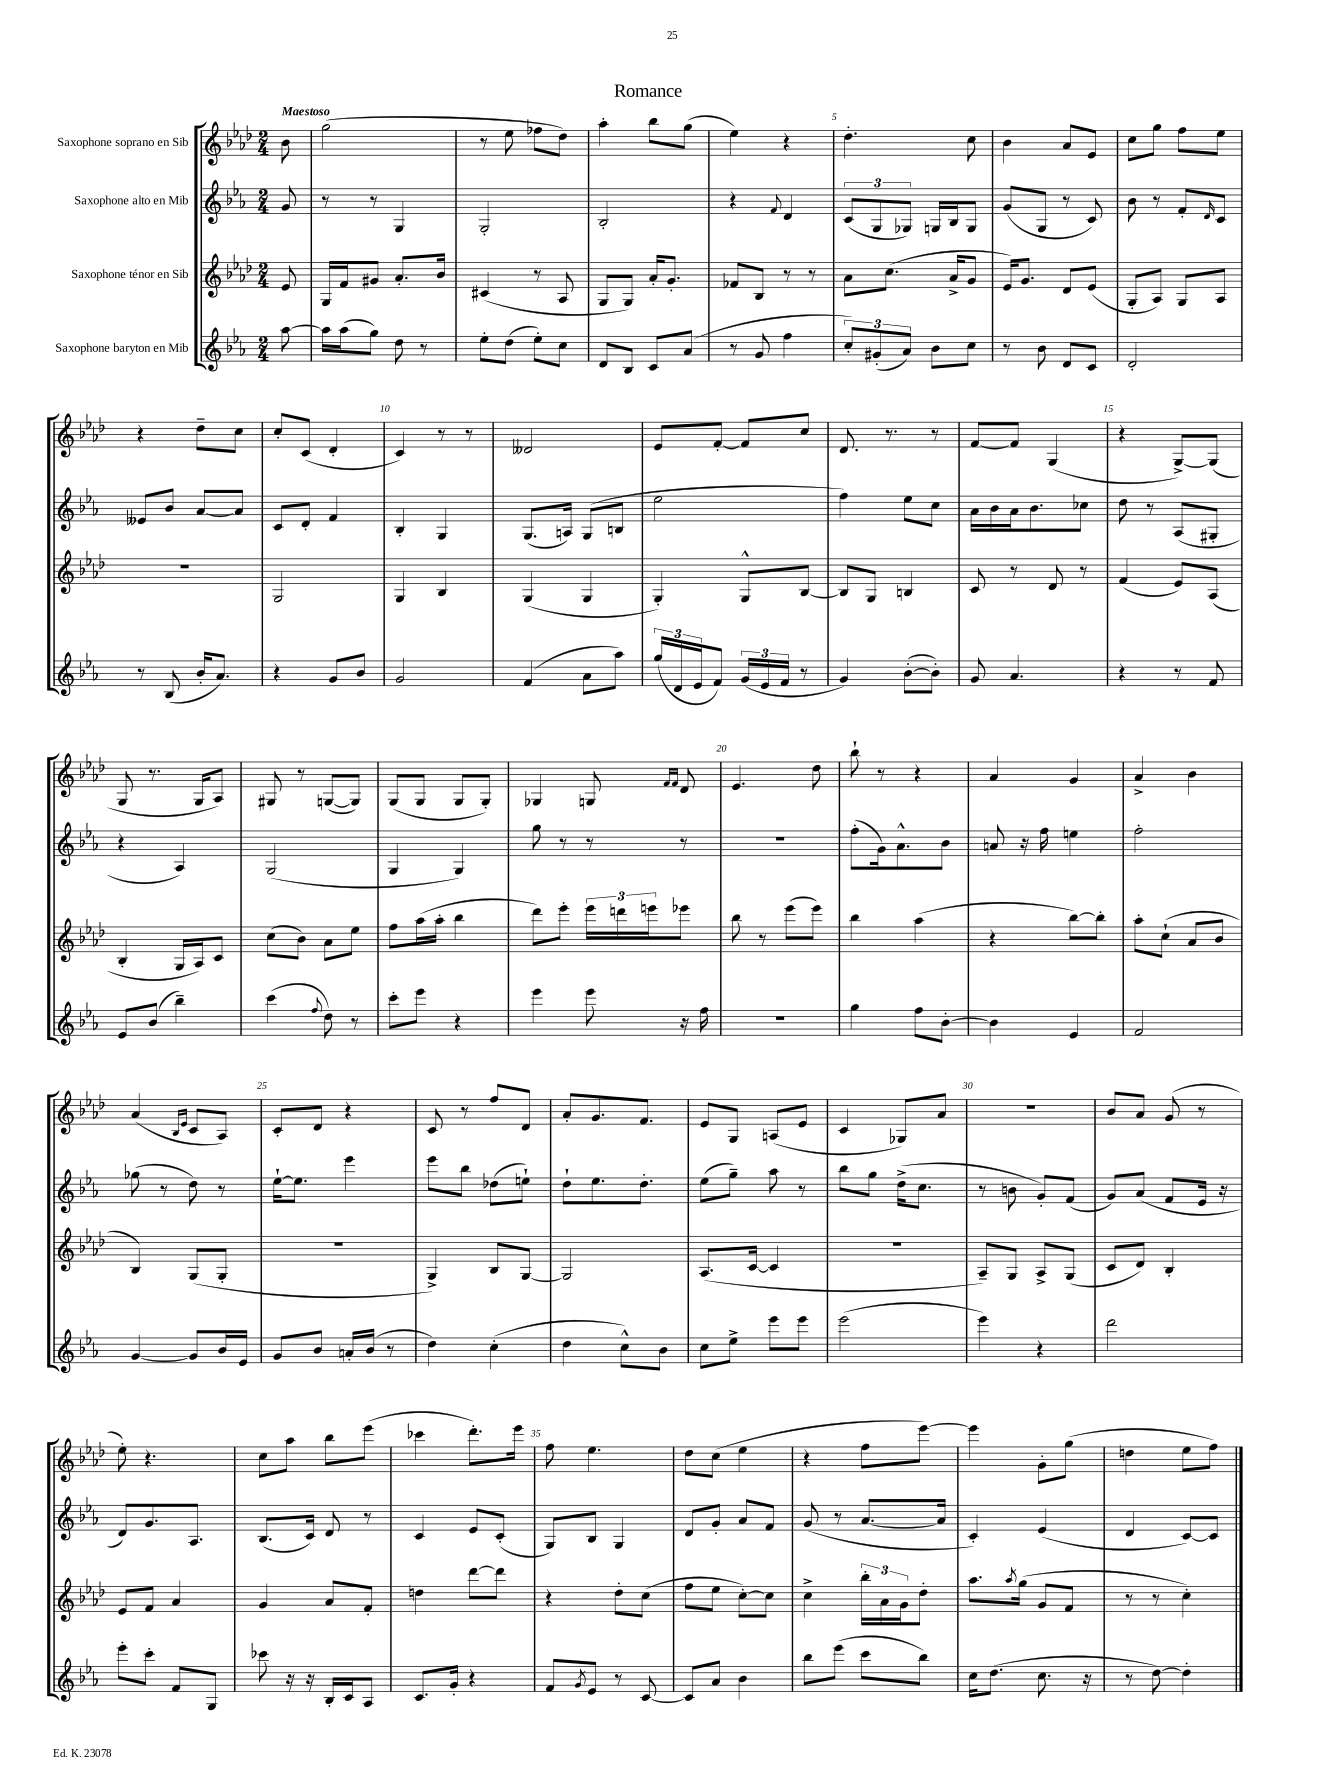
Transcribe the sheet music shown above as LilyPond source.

\header { title = "Romance" }
<<
\new StaffGroup <<
\new Staff = "s0" \with { instrumentName = "Saxophone soprano en Sib" } {
    \clef treble \key aes \major \numericTimeSignature \time 2/4 \partial 8 \tempo "Maestoso"
    bes'8 |
    g''2( |
    r8 ees''8 fes''8 des''8) |
    aes''4-. bes''8 g''8( |
    ees''4) r4 |
    des''4.-. c''8 |
    bes'4 aes'8 ees'8 |
    c''8 g''8 f''8 ees''8 |
    r4 des''8-- c''8 |
    c''8-. c'8( des'4-. |
    c'4) r8 r8 |
    deses'2 |
    ees'8 f'8~-. f'8 c''8 |
    des'8. r8. r8 |
    f'8~ f'8 g4( |
    r4 g8~->) g8( |
    g8 r8. g16 aes8) |
    gis8 r8 g8~( g8) |
    g8( g8 g8 g8-.) |
    ges4 g8 \grace { f'16 f'16 } des'8 |
    ees'4. des''8 |
    bes''8-! r8 r4 |
    aes'4 g'4 |
    aes'4-> bes'4 |
    aes'4( \grace { bes16 ees'16 } c'8 aes8) |
    c'8-. des'8 r4 |
    c'8 r8 f''8 des'8 |
    aes'8-. g'8. f'8. |
    ees'8 g8 a8( ees'8 |
    c'4 ges8) aes'8 |
    r2 |
    bes'8 aes'8 g'8( r8 |
    ees''8-.) r4. |
    c''8 aes''8 bes''8 ees'''8( |
    ces'''4 des'''8.-.) ees'''16 |
    f''8 ees''4. |
    des''8 c''8( ees''4 |
    r4 f''8 ees'''8~) |
    ees'''4 g'8-. g''8( |
    d''4 ees''8 f''8) \bar "|." |
}
\new Staff = "s1" \with { instrumentName = "Saxophone alto en Mib" } {
    \clef treble \key ees \major \numericTimeSignature \time 2/4 \partial 8
    g'8 |
    r8 r8 g4 |
    g2-. |
    bes2-. |
    r4 \appoggiatura { f'8 } d'4 |
    \tuplet 3/2 { c'8( g8 ges8) } g16 bes16 g8 |
    g'8( g8 r8 c'8) |
    bes'8 r8 f'8-. \grace { d'16 } c'8 |
    eeses'8 bes'8 aes'8~ aes'8 |
    c'8 d'8-. f'4 |
    bes4-. g4 |
    g8.( a16) g8( b8 |
    ees''2 |
    f''4) ees''8 c''8 |
    aes'16 bes'16 aes'16 bes'8. ces''8 |
    d''8 r8 aes8( gis8-. |
    r4 aes4) |
    g2( |
    g4 g4) |
    g''8 r8 r8 r8 |
    R2 |
    f''8-.( g'16) aes'8.-^ bes'8 |
    a'8 r16 f''16 e''4 |
    f''2-. |
    ges''8( r8 d''8) r8 |
    ees''16~-! ees''8. ees'''4 |
    ees'''8 bes''8 des''8( e''8-!) |
    d''8-! ees''8. d''8.-. |
    ees''8( g''8--) aes''8 r8 |
    bes''8 g''8 d''16->( c''8. |
    r8 b'8 g'8-.) f'8( |
    g'8) aes'8( f'8 ees'16 r16 |
    d'8) g'8. aes8. |
    bes8.( c'16) d'8 r8 |
    c'4 ees'8 c'8-.( |
    g8) bes8 g4 |
    d'8 g'8-. aes'8 f'8 |
    g'8( r8 aes'8.~ aes'16 |
    c'4-.) ees'4( |
    d'4 c'8~) c'8 \bar "|." |
}
\new Staff = "s2" \with { instrumentName = "Saxophone ténor en Sib" } {
    \clef treble \key aes \major \numericTimeSignature \time 2/4 \partial 8
    ees'8 |
    g16 f'16 gis'8 aes'8.-. bes'16 |
    cis'4( r8 aes8 |
    g8 g8) aes'16-. g'8.-. |
    fes'8 bes8 r8 r8 |
    aes'8 c''8.( aes'16-> g'8 |
    ees'16) g'8. des'8 ees'8( |
    g8-. aes8) g8 aes8 |
    r2 |
    g2 |
    g4 bes4 |
    g4( g4 |
    g4-.) g8-^ bes8~ |
    bes8 g8 b4 |
    c'8 r8 des'8 r8 |
    f'4( ees'8) aes8( |
    bes4-. g16 aes16) c'8 |
    c''8( bes'8) aes'8 ees''8 |
    f''8 aes''16( aes''16-. bes''4 |
    des'''8) ees'''8-. \tuplet 3/2 { ees'''16 d'''16 e'''16 } ees'''8 |
    bes''8 r8 ees'''8( ees'''8) |
    bes''4 aes''4( |
    r4 bes''8~) bes''8-. |
    aes''8-. c''8-!( aes'8 bes'8 |
    bes4) g8( g8-. |
    R2 |
    g4->) bes8 g8~ |
    g2 |
    aes8.( c'16~ c'4 |
    r2 |
    aes8--) g8 aes8-> g8( |
    c'8 des'8) bes4-. |
    ees'8 f'8 aes'4 |
    g'4 aes'8 f'8-. |
    d''4 des'''8~ des'''8 |
    r4 des''8-. c''8( |
    f''8 ees''8 c''8~-.) c''8 |
    c''4-> \tuplet 3/2 { bes''16-. aes'16 g'16 } des''8-. |
    aes''8. \acciaccatura { aes''8 } g''16( g'8 f'8 |
    r8 r8 c''4-.) \bar "|." |
}
\new Staff = "s3" \with { instrumentName = "Saxophone baryton en Mib" } {
    \clef treble \key ees \major \numericTimeSignature \time 2/4 \partial 8
    aes''8~ |
    aes''16 aes''16( g''8) d''8 r8 |
    ees''8-. d''8( ees''8-.) c''8 |
    d'8 bes8 c'8 aes'8( |
    r8 g'8 f''4 |
    \tuplet 3/2 { c''8-.) gis'8-.( aes'8) } bes'8 c''8 |
    r8 bes'8 d'8 c'8 |
    d'2-. |
    r8 bes8( bes'16-. aes'8.) |
    r4 g'8 bes'8 |
    g'2 |
    f'4( aes'8 aes''8) |
    \tuplet 3/2 { g''16( d'16 ees'16 } f'8) \tuplet 3/2 { g'16( ees'16 f'16 } r8 |
    g'4) bes'8~-.( bes'8-.) |
    g'8 aes'4. |
    r4 r8 f'8 |
    ees'8 bes'8( bes''4--) |
    c'''4( \appoggiatura { f''8 } d''8) r8 |
    c'''8-. ees'''8 r4 |
    ees'''4 ees'''8 r16 f''16 |
    R2 |
    g''4 f''8 bes'8~-. |
    bes'4 ees'4 |
    f'2 |
    g'4~ g'8 bes'16 ees'16 |
    g'8 bes'8 a'16-. bes'16( r8 |
    d''4) c''4-.( |
    d''4 c''8-^) bes'8 |
    c''8 ees''8-> ees'''8 ees'''8 |
    ees'''2( |
    ees'''4) r4 |
    d'''2 |
    ees'''8-. c'''8-. f'8 g8 |
    ces'''8 r16 r16 bes16-. c'16 aes8 |
    c'8. g'16-. r4 |
    f'8 \acciaccatura { g'8 } ees'8 r8 c'8~ |
    c'8 aes'8 bes'4 |
    bes''8 ees'''8( c'''8 bes''8) |
    c''16 d''8.( c''8. r16 |
    r8 d''8~) d''4-. \bar "|." |
}
>>
>>
\layout { \context { \Score \override BarNumber.break-visibility = ##(#f #t #t) barNumberVisibility = #(every-nth-bar-number-visible 5) } }
